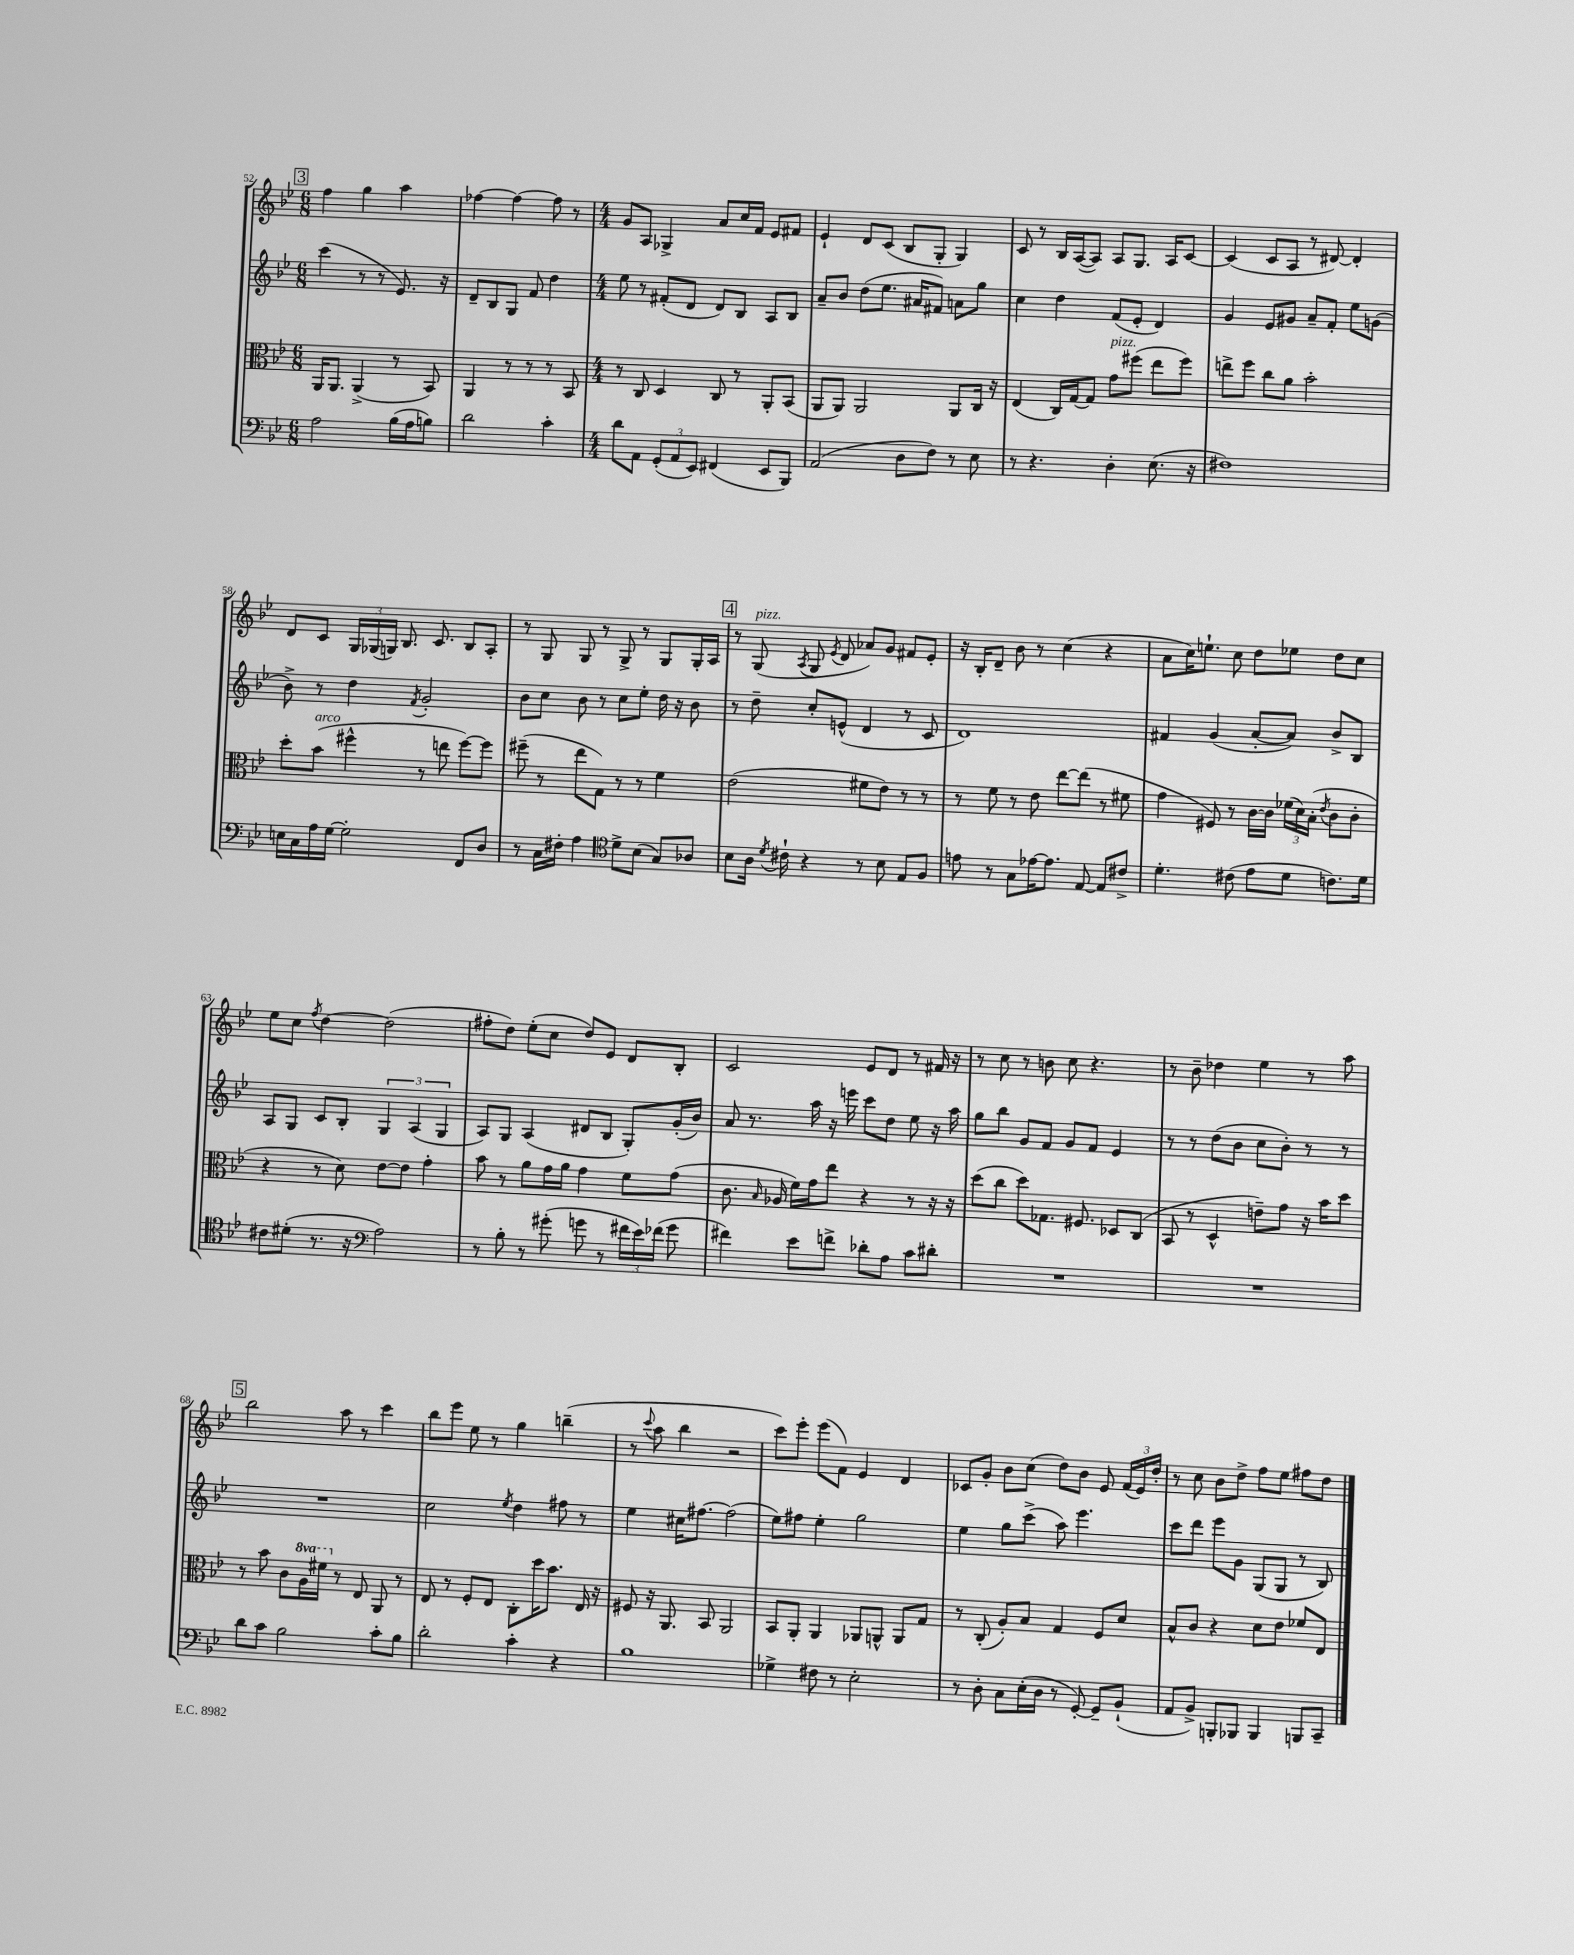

**kern	**kern	**kern	**kern
*staff4	*staff3	*staff2	*staff1
*clefF4	*clefC3	*clefG2	*clefG2
*k[b-e-]	*k[b-e-]	*k[b-e-]	*k[b-e-]
*M6/8	*M6/8	*M6/8	*M6/8
2A\	16AA/LK	(4ccc\	4ff\
.	8.AA/J	.	.
.	(4AA^/	8r	4gg\
.	.	8r	.
(16B-\LL	8r	8.e-/)	4aa\
16A\J	.	.	.
8B\J)	8BB-/)	.	.
.	.	16r	.
=	=	=	=
2d\	4AA/	8d~/L	[4ff-\
.	.	8B-/	.
.	8r	8G/J	4ff-\_
.	8r	8f/	.
4c'\	8r	4dd\	8ff-\]
.	8BB-/	.	8r
=	=	=	=
*M4/4	*M4/4	*M4/4	*M4/4
8d\L	8r	8ee-\	8g/L
8AA\J	8C/	8r	8A/J
(12GG'/L	4D/	(8f#'/L	4G-^/
12AA/	.	.	.
.	.	8d/J	.
12EE-/J)	.	.	.
(4FF#/	8C/	8d/L)	8a/L
.	8r	8B-/J	16cc/L
.	.	.	16f/JJ
8EE-/L	8AA'/L	8A/L	8e-/L
8BBB-/J)	(8BB-/J	8B-/J	8f#/J
=	=	=	=
(2AA/	8AA/L	8a~/L	4e-`/
.	8AA/J)	8b-/J	.
.	2AA/	(8dd\L	8d/L
.	.	8.ee-\J	(8c/J
8D\L	.	.	8B-/L
.	.	16a#/LK	.
8F\J)	.	8f#/J)	8G'/J
8r	8AA/L	8a\L	4G/)
8E-\	16C/Jk	8gg\J	.
.	16r	.	.
=	=	=	=
8r	(4E-/	4cc\	8c/
4.r	.	.	8r
.	16C/LL)	4dd\	16B-/LL
.	[16G/J	.	([16A/J
.	8G/]J	.	8A/]J)
4D'\	8g\L	(8f/L	8A/L
.	(8ff#\J	8e-'/J	8.G/J
(8.E-\	8ee-\L	4d/)	.
.	.	.	16A/LK
.	8ff#\J)	.	[8c/J
16r	.	.	.
=	=	=	=
1F#)	8ee^\L	4g/	(4c/]
.	8ff\J	.	.
.	8cc\L	8e-/L	8c/L
.	8a\J	8g#/J	8A/J
.	2b-'\	8a~/L	8r
.	.	8f'/J	[8d#/)
.	.	8ee-\L	4d#'/]
.	.	(8g\J	.
=	=	=	=
16E\LL	8dd'\L	8b-^\)	8d/L
16C\	.	.	.
16A\	(8b-\J	8r	8c/J
[16G\JJ	.	.	.
2G'\]	4ff#^^\	4dd\	24G/LL
.	.	.	(24G-/
.	.	.	24G/JJ)
.	.	.	8.B-/
.	.	8qf/	.
.	8r	2g'/	.
.	.	.	8.c/
.	8ee\	.	.
8FF/L	[8ff#\L)	.	8B-/L
8D/J	8ff#\]J	.	8A'/J
=	=	=	=
8r	(8ff#~\	8b-\L	8r
16C\LL	8r	8cc\J	8G/
16F#'\JJ	.	.	.
4A\	8ee-\L	8b-\	8G/
.	8G\J)	8r	8r
*clefC4	*	*	*
8d^\L	8r	8cc\L	8G^/
(8B-\J	8r	8ee-'\J	8r
8G/L)	4f\	16dd\	8G/L
.	.	16r	.
8A-/J	.	8b-\	16G'/L
.	.	.	16A/JJ
=	=	=	=
8B-\L	(2e-\	8r	8r
16A\Jk	.	8dd~\	(8G/
8qd/	.	.	.
16c#`\	.	.	.
.	.	.	8qA/
4r	.	8cc'/L	8G/
.	.	.	8qe-/
.	.	(8e^^/J	8d/
8r	8f#\L	4d/	8a-/L)
8B-\	8e-\J)	.	8g/J
8E-/L	8r	8r	8f#/L
8F/J	8r	8c/	8e-'/J
=	=	=	=
8e\	8r	1d)	16r
.	.	.	16B-'/LK
8r	8f\	.	8d~/J
8G\L	8r	.	8b-\
[16e-\K	8e-\	.	8r
8.e-\]J	.	.	.
.	[8ee-\L	.	(4cc\
[8E-/	(8ee-\]J	.	.
8E-/]L	8r	.	4r
8c#^/J	8f#\	.	.
=	=	=	=
4.d'\	4g\	4f#/	8a\L
.	.	.	16cc\K)
.	.	.	8.ee`\J
.	8F#/)	(4g/	.
(8c#\	8r	.	8cc\
8e-\L	[16c\LL	[8a'/L	8dd\L
.	16c\]JJ	.	.
8d\J	(24f-\LL	8a/]J)	8ee-\J
.	24d\)	.	.
.	(24B-'\JJ	.	.
.	8qe-/	.	.
8.c\L)	8c\L	8b-^/L	8dd\L
.	8c'\J	8B-/J	8cc\J
16d\Jk	.	.	.
=	=	=	=
8c#\L	4r	8A/L	8ee-\L
(8d#'\J	.	8G/J	8cc\J
.	.	.	8qff/
8.r	8r	8c/L	[4dd\
.	8d\)	8B-'/J	.
16r	.	.	.
*clefF4	*	*	*
2A\)	[8e-\L	6G/	(2dd\]
.	8e-\]J	.	.
.	.	(6A/	.
.	4g'\	.	.
.	.	6G/	.
=	=	=	=
8r	8b-\	8A/L)	8ff#'\L
8B-'\	8r	8G/J	8dd\J)
8r	8a\L	(4A/	(8ee-'\L
(8g#'\	16g\L	.	8cc\J
.	16a\JJ	.	.
8g\	4g\	8d#/L	8dd/L)
8r	.	8B-/J	8e-/J
24f#\LL	8f\L	8G'/L)	8d/L
24e-\)	.	.	.
(24f-\JJ	.	.	.
8g\	(8g\J	(16g'/L	8B-'/J
.	.	16b-/JJ)	.
=	=	=	=
4f#\)	8.c\	8a/	2c/
.	.	8.r	.
.	16qqB-/	.	.
.	16A-/	.	.
8e-\L	16f\LL)	.	.
.	16g\J	16aa\	.
8f^\J	8ee-\J	16r	.
.	.	16eee\	.
8d-'\L	4r	8ccc\L	8e-/L
8A\J	.	8dd\J	8d/J
8c\L	8r	8ee-\	8r
8d#'\J	16r	16r	16f#/
.	16r	16aa\	16r
=	=	=	=
1r	(8dd\L	8gg\L	8r
.	8cc\J	8bb-\J	8cc\
.	8dd\L)	8g/L	8r
.	8.G-\J	8f/J	8b\
.	.	8g/L	8cc\
.	8.F#/	.	.
.	.	8f/J	4.r
.	8D-/L	4e-/	.
.	(8C/J	.	.
=	=	=	=
1r	8BB-/	8r	8r
.	8r	8r	8b-~\
.	4D^^/	(8dd\L	4dd-\
.	.	8b-\J	.
.	8e~\L)	8cc\L	4ee-\
.	8g\J	8b-'\J)	.
.	16r	8r	8r
.	16b-\LK	.	.
.	8dd\J	8r	8aa\
=	=	=	=
8d\L	8r	1r	2bb-\
8c\J	8b-\	.	.
2B-\	8c\L	.	.
.	16a\L	.	.
.	16ff#\JJ	.	.
.	8r	.	8aa\
.	8E-/	.	8r
8c'\L	8AA/	.	4ccc\
8B-\J	8r	.	.
=	=	=	=
2d'\	8E-/	2cc\	8bb-\L
.	8r	.	8eee-\J
.	8F'/L	.	8ee-\
.	8E-/J	.	8r
.	.	8qee-/	.
4c'\	8C'\L	4dd\	4gg\
.	16dd\K	.	.
.	8.b-\J	.	.
4r	.	8ff#\	(4bb~\
.	16E-/	8r	.
.	16r	.	.
=	=	=	=
1B-	8F#/	4ee-\	8r
.	.	.	8qqccc/
.	16r	.	8aa\
.	8.AA/	.	.
.	.	16cc#\LK	4bb-\
.	.	[8.ff#\J	.
.	8BB-/	.	.
.	2AA/	(2ff#\]	2r
=	=	=	=
4G-^\	8BB-/L	8ee-\L)	8ccc\L)
.	8AA'/J	8ff#\J	8eee-'\J
8F#\	4AA/	4ee-'\	(8eee-\L
8r	.	.	8f\J)
2E-'\	8AA-/L	2gg\	4e-/
.	8AA^^/J	.	.
.	8AA/L	.	4d/
.	8G/J	.	.
=	=	=	=
8r	8r	4ee-\	8c-/L
8D'\	(8C'/	.	8g'/J
8C\L	8A'/L)	8gg\L	8b-\L
(16E-'\L	8B-/J	(8ccc^\J	(8cc\J
16D\JJ	.	.	.
8r	4G/	8aa\)	8dd\L)
[8GG'/)	.	4.eee-\	8b-\J
8GG~/]L	8F/L	.	8e-/
(8BB-`/J	8d/J	.	(24f/LL
.	.	.	24e-/)
.	.	.	24dd'/JJ
=	=	=	=
8AA/L	8B-^^/L	8ccc\L	8r
8BB-^/J)	8c/J	8ddd\J	8cc\
8BBB'/L	4r	8eee-\L	8b-\L
8BBB-/J	.	8g\J	8dd^\J
4BBB-/	8d\L	(8G/L	8ff\L
.	8e-\J	8G/J	8ee-\J
8BBB/L	8f-/L	8r	8ff#\L
8CC~/J	8E-/J	8B-/)	8dd\J
==	==	==	==
*-	*-	*-	*-
